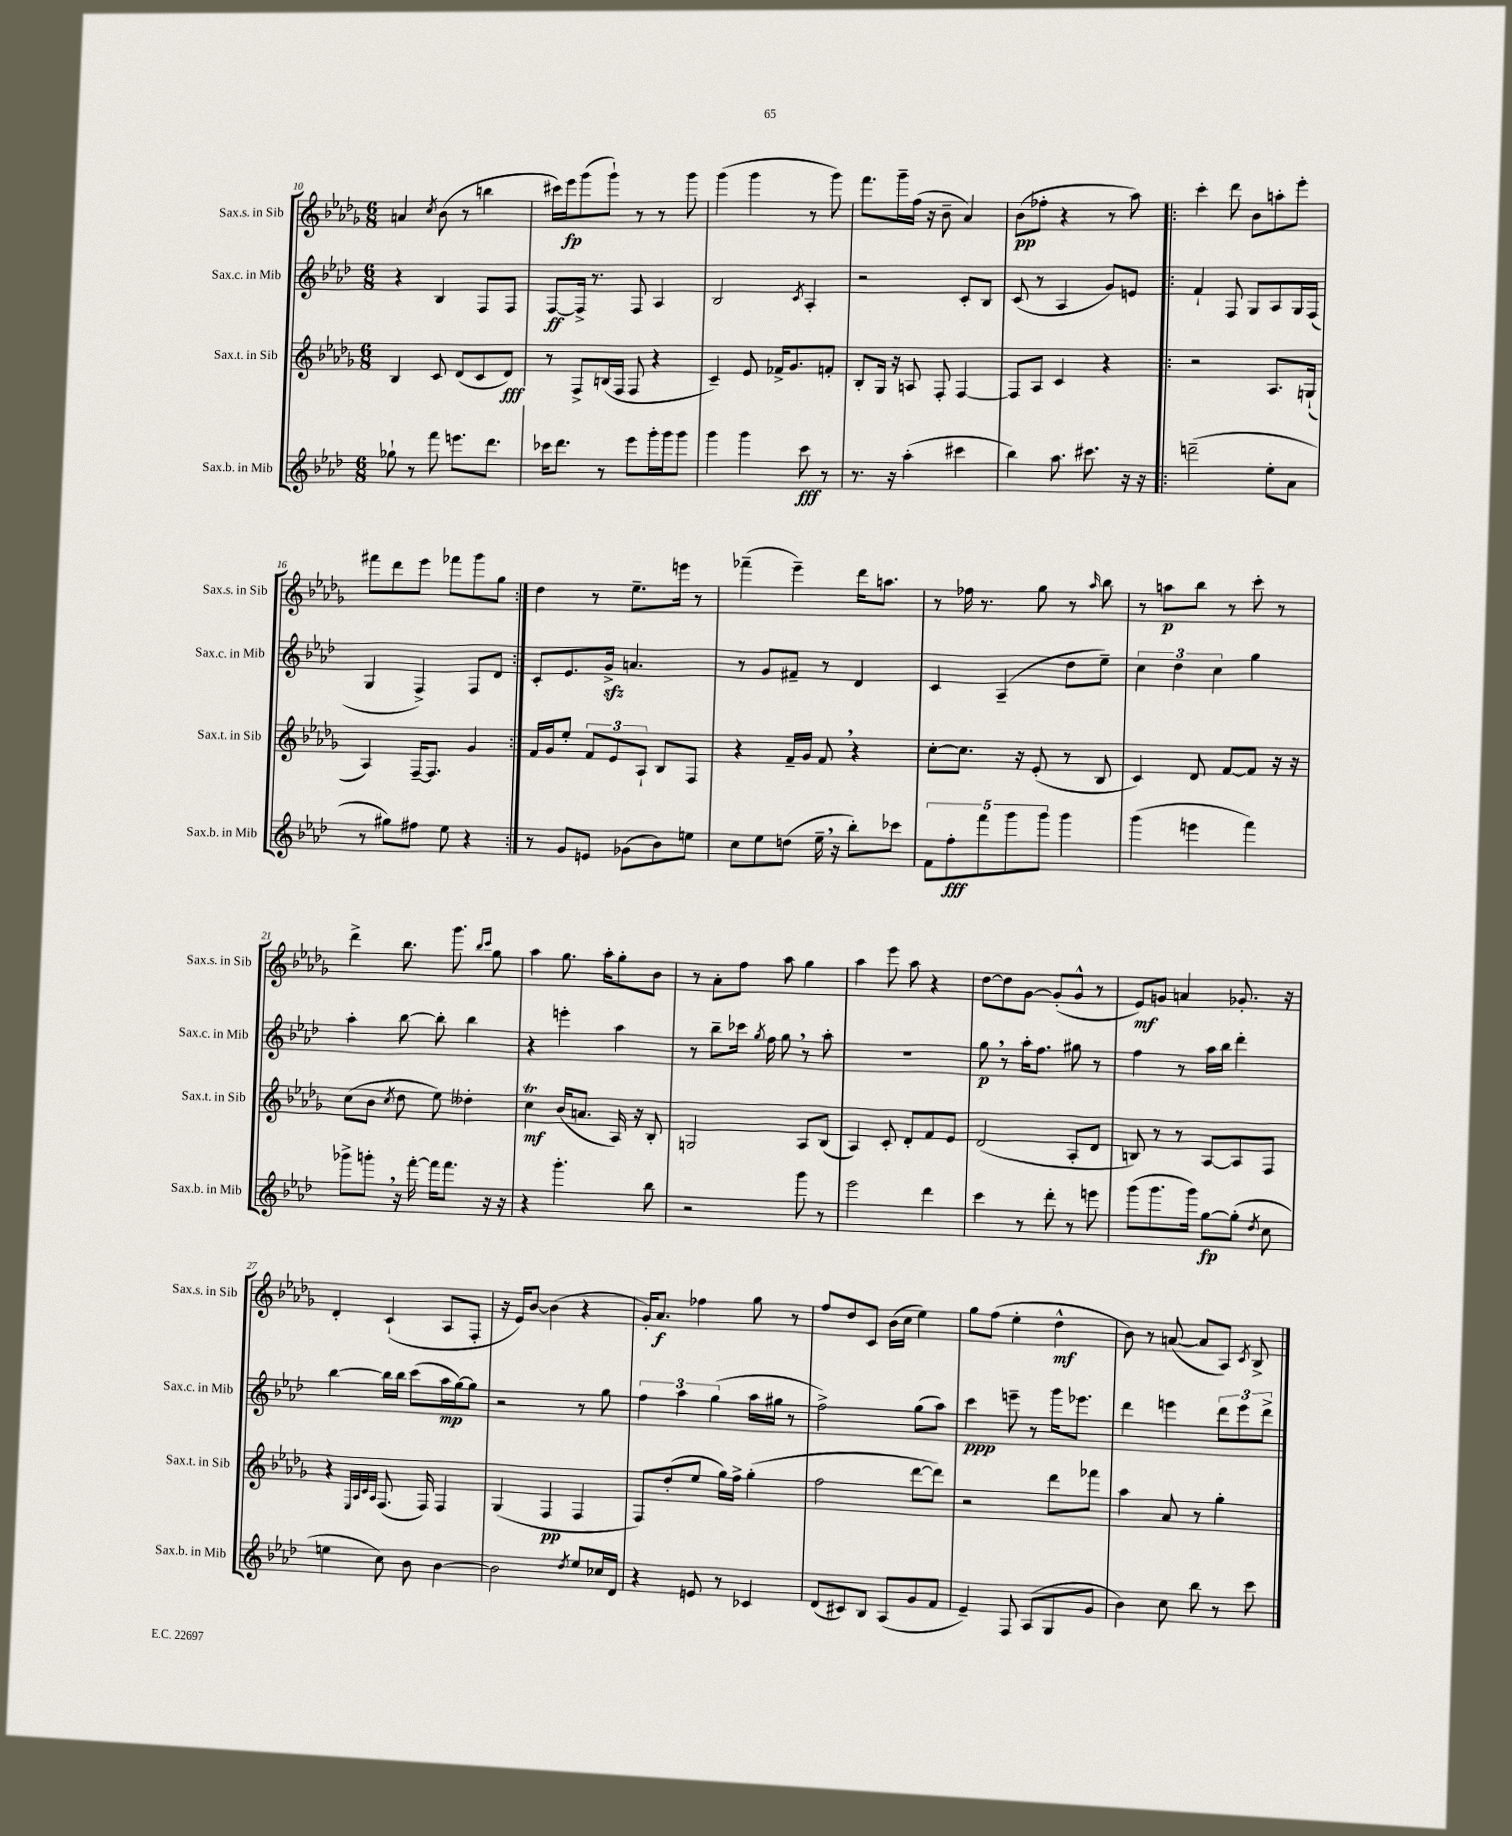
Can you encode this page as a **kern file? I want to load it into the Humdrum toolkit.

**kern	**dynam	**kern	**dynam	**kern	**dynam	**kern	**dynam
*part4	*part4	*part3	*part3	*part2	*part2	*part1	*part1
*staff4	*staff4	*staff3	*staff3	*staff2	*staff2	*staff1	*staff1
*I"Sax.b. in Mib	*	*I"Sax.t. in Sib	*	*I"Sax.c. in Mib	*	*I"Sax.s. in Sib	*
*I'Sax.b. in Mib	*	*I'Sax.t. in Sib	*	*I'Sax.c. in Mib	*	*I'Sax.s. in Sib	*
*clefG2	*	*clefG2	*	*clefG2	*	*clefG2	*
*k[b-e-a-d-]	*	*k[b-e-a-d-g-]	*	*k[b-e-a-d-]	*	*k[b-e-a-d-g-]	*
*M6/8	*	*M6/8	*	*M6/8	*	*M6/8	*
=10	=10	=10	=10	=10	=10	=10	=10
8gg-X`\	.	4B-/	.	4r	.	4an/	.
8r	.	.	.	.	.	.	.
.	.	.	.	.	.	8qcc/	.
8fff\	.	8c/	.	4B-/	.	(8b-\	.
8.eeen\L	.	(8d-/L	.	.	.	8r	.
.	.	8c/	.	8F/L	.	4bbn\	.
8.ddd-\J	.	.	.	.	.	.	.
.	.	8d-/J)	fff	8F/J	.	.	.
=11	=11	=11	=11	=11	=11	=11	=11
16ccc-X\KL	.	8r	.	[8F/L	ff	16ccc#X\LL)	.
8.ddd-\J	.	.	.	.	.	16eee-\J	fp
.	.	8F^/L	.	16F^/Jk]	.	(8ggg-\	.
.	.	.	.	8.r	.	.	.
8r	.	(16Bn/L	.	.	.	8ggg-`\J)	.
.	.	16F/JJ	.	.	.	.	.
8eee-\L	.	8F/	.	8F/	.	8r	.
16ggg'\L	.	4r	.	4A-/	.	8r	.
16ggg\J	.	.	.	.	.	.	.
8ggg\J	.	.	.	.	.	8ggg-\	.
=12	=12	=12	=12	=12	=12	=12	=12
4ggg\	.	4c~/)	.	2B-/	.	(4ggg-\	.
4ggg\	.	8e-/	.	.	.	4ggg-\	.
.	.	16f-X^/KL	.	.	.	.	.
.	.	8.g-/	.	.	.	.	.
.	.	.	.	8qc/	.	.	.
8ccc\	fff	.	.	4A-'/	.	8r	.
8r	.	8fn'/J	.	.	.	8ggg-\)	.
=13	=13	=13	=13	=13	=13	=13	=13
8.r	.	8B-'/L	.	2r	.	8.fff\L	.
.	.	16G-/Jk	.	.	.	.	.
16r	.	16r	.	.	.	16ggg-~\L	.
(4aa-'\	.	8An/	.	.	.	(16ff\JJ	.
.	.	.	.	.	.	16r	.
.	.	8F'/	.	.	.	8b-~\	.
4ccc#X\	.	[4F/	.	8c'/L	.	4a-/)	.
.	.	.	.	8B-/J	.	.	.
=14	=14	=14	=14	=14	=14	=14	=14
4bb-\)	.	8F/L]	.	(8c/	.	(8b-\L	pp
.	.	8A-/J	.	8r	.	8ff-X'\J	.
8.aa-\	.	4c/	.	4A-/	.	4r	.
8.ccc#X\	.	.	.	.	.	.	.
.	.	4r	.	8g/L)	.	8r	.
16r	.	.	.	8en/J	.	8aa-\)	.
16r	.	.	.	.	.	.	.
=15!|:	=15!|:	=15!|:	=15!|:	=15!|:	=15!|:	=15!|:	=15!|:
(2dddn~\	.	2r	.	4f`/	.	4ccc'\	.
.	.	.	.	8F/	.	8ddd-\	.
.	.	.	.	8G/L	.	8b-\L	.
8ee-'\L	.	8.A-/L	.	8A-/	.	8aan'\	.
8a-\J	.	.	.	16G/L	.	8eee-'\J	.
.	.	(16Gn`/Jk	.	(16F/JJ	.	.	.
!!LO:LB:g=z
=16	=16	=16	=16	=16	=16	=16	=16
8r	.	4A-/)	.	4G/	.	8fff#X\L	.
8gg#X\L)	.	.	.	.	.	8ddd-\	.
8ff#X\J	.	[16F~/KL	.	4F^/)	.	8eee-\J	.
.	.	8.F/J]	.	.	.	.	.
8ee-\	.	.	.	.	.	8fff-X\L	.
4r	.	4g-/	.	8F/L	.	8ggg-\	.
.	.	.	.	8d-/J	.	8gg-\J	.
=17:|!	=17:|!	=17:|!	=17:|!	=17:|!	=17:|!	=17:|!	=17:|!
8r	.	16f/LL	.	8c'/L	.	4dd-\	.
.	.	16g-/J	.	.	.	.	.
8g/L	.	8ee-'/J	.	8.e-/	.	.	.
8en/J	.	12f/L	.	.	.	8r	.
.	.	.	.	16gzz^/Jk	.	.	.
.	.	12e-/	.	.	.	.	.
(8g-X\L	.	.	.	4.an/	.	8.ee-~\L	.
.	.	12A-`/J	.	.	.	.	.
8b-\)	.	8B-/L	.	.	.	.	.
.	.	.	.	.	.	16eeen\Jk	.
8een\J	.	8F/J	.	.	.	8r	.
=18	=18	=18	=18	=18	=18	=18	=18
8cc\L	.	4r	.	8r	.	(4fff-X~\	.
8ee-\	.	.	.	8g/L	.	.	.
(8ddn\J	.	16f~/LL	.	8f#X~/J	.	4eee-~\)	.
.	.	16g-/JJ	.	.	.	.	.
16ee-~,\	.	8f,/	.	8r	.	.	.
16r	.	.	.	.	.	.	.
8bb-'\L)	.	4r	.	4d-/	.	16ddd-\KL	.
.	.	.	.	.	.	8.aan\J	.
8ccc-X\J	.	.	.	.	.	.	.
=19	=19	=19	=19	=19	=19	=19	=19
10f\L	.	[8cc'\L	.	4c/	.	8r	.
10ff'\	fff	.	.	.	.	.	.
.	.	8.cc\J]	.	.	.	16ff-X\	.
.	.	.	.	.	.	8.r	.
10fff\	.	.	.	.	.	.	.
.	.	.	.	(4A-~/	.	.	.
10ggg\	.	.	.	.	.	.	.
.	.	16r	.	.	.	.	.
.	.	(8e-'/	.	.	.	8gg-\	.
10ggg\J	.	.	.	.	.	.	.
4ggg\	.	8r	.	8dd-\L	.	8r	.
.	.	.	.	.	.	16qqaa-/	.
.	.	8B-/	.	8ee-~\J)	.	8bb-\	.
=20	=20	=20	=20	=20	=20	=20	=20
(4ggg\	.	4c/)	.	6cc\	.	8r	.
.	.	.	.	.	.	8aan\L	p
.	.	.	.	6dd-\	.	.	.
4eeen\	.	8d-/	.	.	.	8bb-\J	.
.	.	.	.	6cc\	.	.	.
.	.	[8f/L	.	.	.	8r	.
4fff\)	.	8f/J]	.	4gg\	.	8ccc'\	.
.	.	16r	.	.	.	8r	.
.	.	16r	.	.	.	.	.
!!LO:LB:g=z
=21	=21	=21	=21	=21	=21	=21	=21
8ggg-X^\L	.	(8cc\L	.	4aa-'\	.	4ddd-^\	.
8gggn',\J	.	8b-\J	.	.	.	.	.
.	.	8qcc/	.	.	.	.	.
16r	.	8dd-\	.	[8bb-\	.	8.bb-\	.
[16fff'\	.	.	.	.	.	.	.
16fff\KL]	.	8ee-\)	.	8bb-'\]	.	.	.
8.fff\J	.	.	.	.	.	8.ggg-\	.
.	.	4dd--X'\	.	4bb-\	.	.	.
.	.	.	.	.	.	16qqbb-/LL	.
.	.	.	.	.	.	16qqccc/JJ	.
16r	.	.	.	.	.	8gg-\	.
16r	.	.	.	.	.	.	.
=22	=22	=22	=22	=22	=22	=22	=22
4r	.	4cct\	mf	4r	.	4aa-\	.
4.ggg'\	.	(16b-/KL	.	4eeen'\	.	8.gg-\	.
.	.	8.an/J	.	.	.	.	.
.	.	.	.	.	.	16aa-'\KL	.
.	.	16A-/)	.	4aa-\	.	8gg-'\	.
.	.	16r	.	.	.	.	.
8bb-\	.	8B-'/	.	.	.	8b-\J	.
=23	=23	=23	=23	=23	=23	=23	=23
2r	.	2Gn/	.	8r	.	8r	.
.	.	.	.	8bb-~\L	.	8a-'\L	.
.	.	.	.	16ccc-X\Jk	.	8ff\J	.
.	.	.	.	8qgg/	.	.	.
.	.	.	.	16ff\	.	.	.
.	.	.	.	8gg,\	.	8aa-\	.
8ggg\	.	8A-/L	.	8r	.	4gg-\	.
8r	.	(8B-/J	.	8aa-'\	.	.	.
=24	=24	=24	=24	=24	=24	=24	=24
2eee-\	.	4A-/)	.	2.r	.	4aa-\	.
.	.	8c'/	.	.	.	8eee-\	.
.	.	8d-'/L	.	.	.	8aa-\	.
4ddd-\	.	8f/	.	.	.	4r	.
.	.	8e-/J	.	.	.	.	.
=25	=25	=25	=25	=25	=25	=25	=25
4ccc\	.	(2d-/	.	8gg,\	p	[8dd-\L	.
.	.	.	.	8r	.	8dd-\]	.
8r	.	.	.	16aa-'\KL	.	[8g-\J	.
.	.	.	.	8.ff\J	.	.	.
8ddd-'\	.	.	.	.	.	(8g-'/L]	.
8r	.	8A-'/L	.	8gg#X\	.	8g-^^/J	.
8eeen\	.	8d-/J	.	8r	.	8r	.
=26	=26	=26	=26	=26	=26	=26	=26
(8ggg\L	.	8Bn/)	.	4ff\	.	8e-/L)	mf
8.ggg\	.	8r	.	.	.	8gn/J	.
.	.	8r	.	8r	.	4an/	.
16ggg\Jk)	.	.	.	.	.	.	.
[8gg\L	fp	[8A-/L	.	16aa-\LL	.	.	.
.	.	.	.	16bb-\JJ	.	.	.
(8gg'\J]	.	8A-/]	.	4ddd-'\	.	8.g-X'/	.
8qdd-/	.	.	.	.	.	.	.
8cc\	.	8F/J	.	.	.	.	.
.	.	.	.	.	.	16r	.
!!LO:LB:g=z
=27	=27	=27	=27	=27	=27	=27	=27
4een\	.	4r	.	[4bb-\	.	4d-'/	.
.	.	32qqE-/LLL	.	.	.	.	.
.	.	32qqA-/	.	.	.	.	.
.	.	32qqc/	.	.	.	.	.
.	.	32qqA-/JJJ	.	.	.	.	.
8cc\)	.	(8.F/	.	16bb-\LL]	.	(4c`/	.
.	.	.	.	16bb-\JJ	.	.	.
8b-\	.	.	.	(8ccc\L	.	.	.
.	.	16F/)	.	.	.	.	.
[4b-\	.	4F/	.	16aa-\L	mp	8A-/L	.
.	.	.	.	[16gg\J)	.	.	.
.	.	.	.	8gg\J]	.	8F'/J	.
=28	=28	=28	=28	=28	=28	=28	=28
2b-\]	.	(4G-/	.	2r	.	16r	.
.	.	.	.	.	.	16e-/KL)	.
.	.	.	.	.	.	[8b-/J	.
.	.	4F/	pp	.	.	(4b-\]	.
8qdd-/	.	.	.	.	.	.	.
8ee-/L	.	4F/	.	8r	.	4r	.
16cc-X/L	.	.	.	8gg\	.	.	.
16d-/JJ	.	.	.	.	.	.	.
=29	=29	=29	=29	=29	=29	=29	=29
4r	.	8F/L)	.	6ff\	.	16g-'/KL)	.
.	.	.	.	.	.	8.a-/J	f
.	.	(8dd-'/	.	.	.	.	.
.	.	.	.	6aa-\	.	.	.
8en/	.	8ee-/J	.	.	.	4ff-X\	.
.	.	.	.	(6gg\	.	.	.
8r	.	16gg-\LL)	.	.	.	.	.
.	.	16ff^\JJ	.	.	.	.	.
4c-X/	.	(4gg-'\	.	16aa-\LL	.	8gg-\	.
.	.	.	.	16gg#X\JJ	.	.	.
.	.	.	.	8r	.	8r	.
=30	=30	=30	=30	=30	=30	=30	=30
(8d-/L	.	2ff\	.	2ff^\)	.	8ff/L	.
8c#X/)	.	.	.	.	.	8dd-/	.
8B-/J	.	.	.	.	.	8c/J	.
(8A-/L	.	.	.	.	.	(16b-\LL	.
.	.	.	.	.	.	16cc\JJ	.
8g/	.	[8ddd-\L	.	(8gg\L	.	4ee-\)	.
8f/J	.	8ddd-\J])	.	8aa-\J)	.	.	.
=31	=31	=31	=31	=31	=31	=31	=31
4e-~/)	.	2r	.	4ccc\	ppp	8gg-\L	.
.	.	.	.	.	.	(8ff\J	.
8F/	.	.	.	8eeen~\	.	4ee-'\	.
(8A-/L	.	.	.	8r	.	.	.
8G/	.	8ddd-\L	.	16ggg\KL	.	4dd-^^\	mf
.	.	.	.	8.eee-X\J	.	.	.
8g/J	.	8fff-X\J	.	.	.	.	.
=32	=32	=32	=32	=32	=32	=32	=32
4b-\)	.	4aa-\	.	4ddd-\	.	8b-\)	.
.	.	.	.	.	.	8r	.
8cc\	.	8a-/	.	4eeen\	.	([8an/	.
8bb-\	.	8r	.	.	.	8a/L]	.
8r	.	4gg-'\	.	12ddd-\L	.	8A-/J)	.
.	.	.	.	12eee\	.	.	.
.	.	.	.	.	.	8qc/	.
8ccc\	.	.	.	.	.	8B-^/	.
.	.	.	.	12ddd-^\J	.	.	.
==	==	==	==	==	==	==	==
*-	*-	*-	*-	*-	*-	*-	*-
